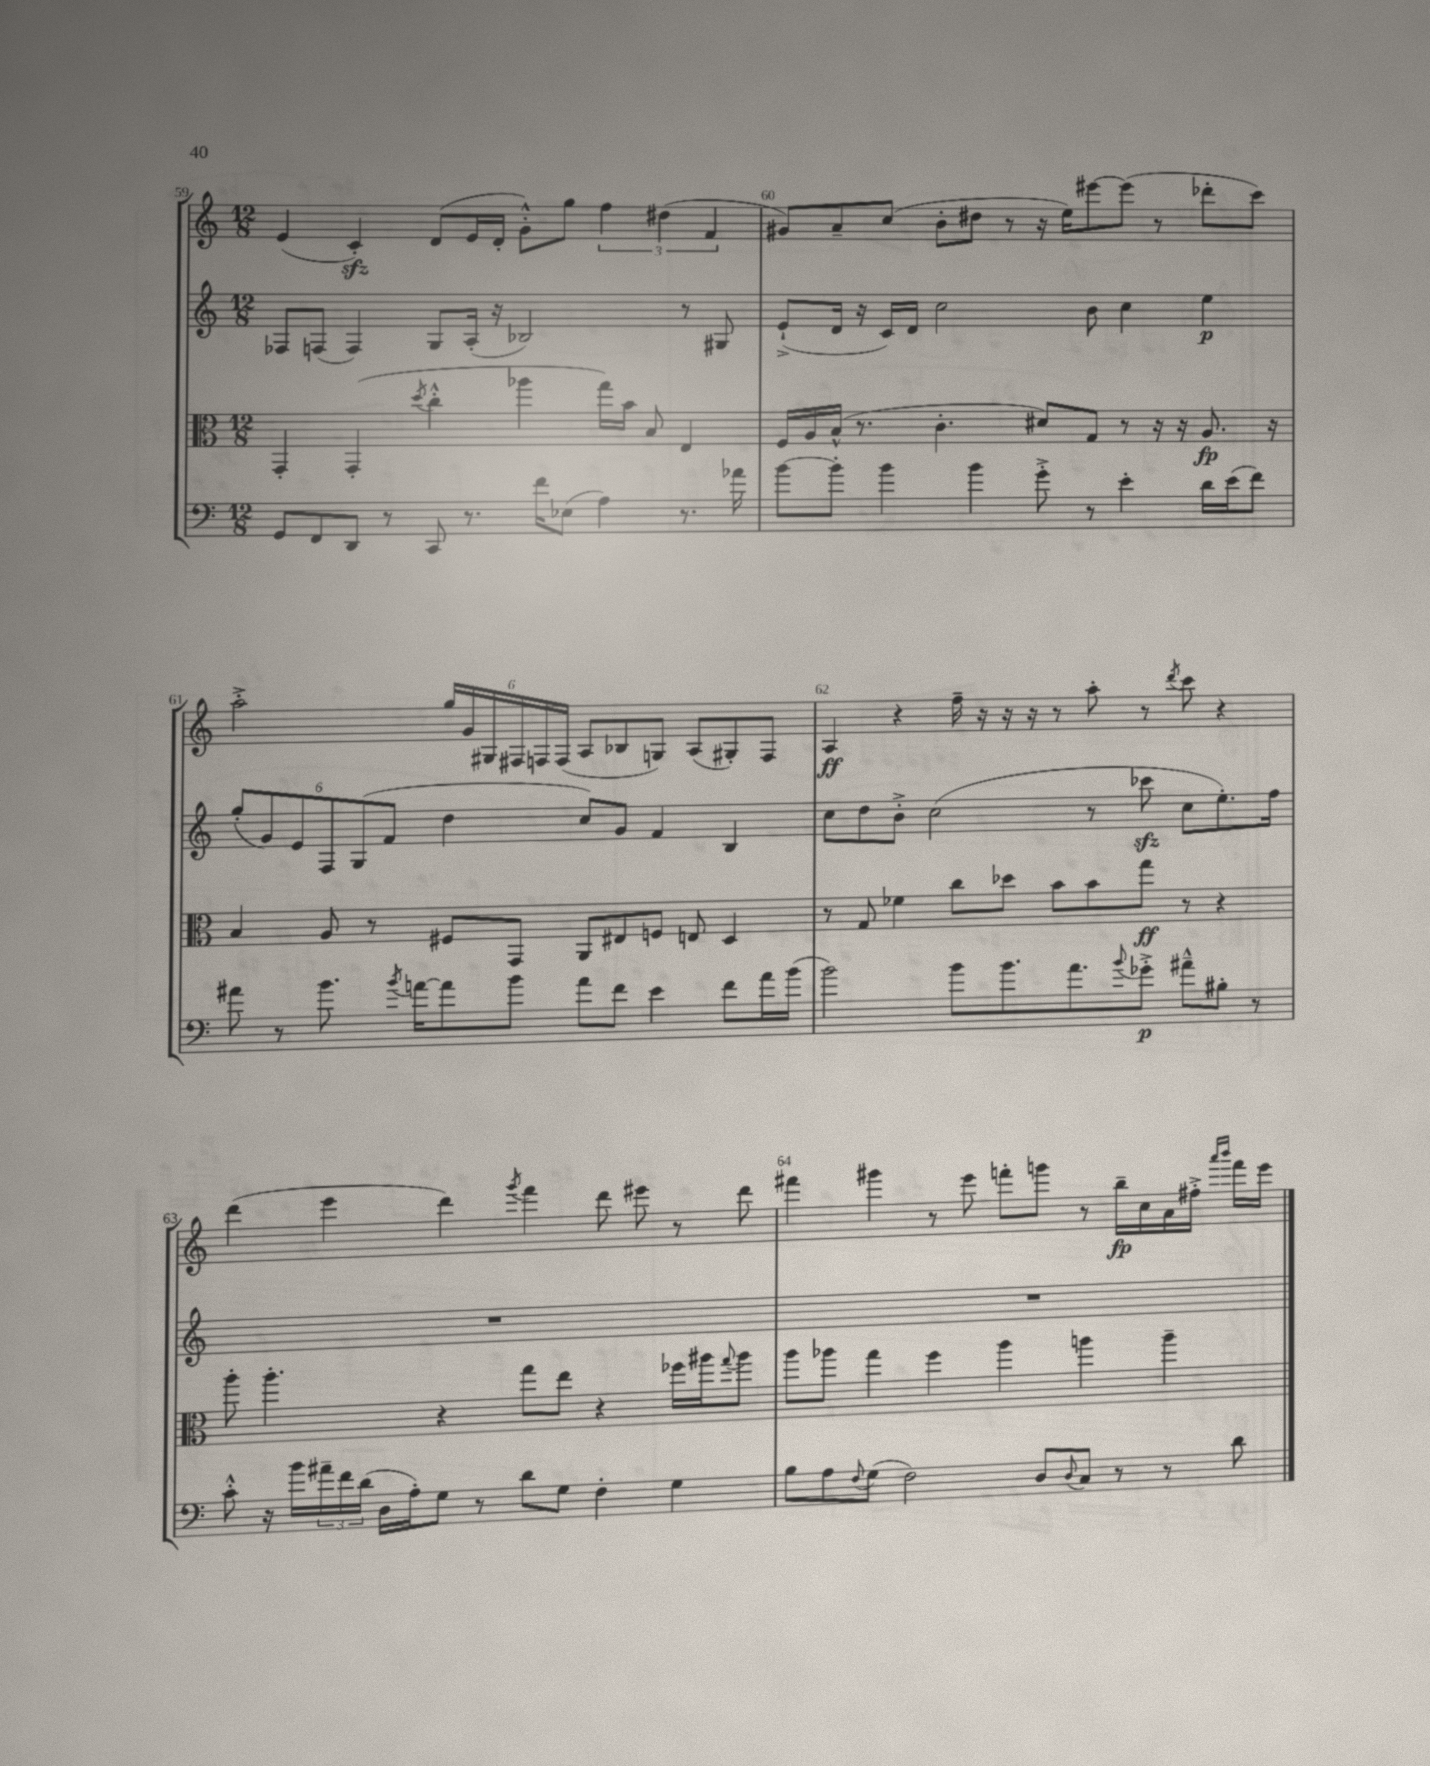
<<
\new StaffGroup <<
\new Staff = "s0" {
    \clef treble \key c \major \numericTimeSignature \time 12/8
    e'4( c'4-.\sfz) d'8( e'16 d'16-. g'8-.-^) g''8 \tuplet 3/2 { f''4 dis''4( f'4 } |
    gis'8) a'8-- c''8( b'8-. dis''8 r8 r16 e''16) eis'''8~ eis'''8( r8 des'''8-. c'''8) |
    a''2-.-> \tuplet 6/4 { g''16 g'16 gis16 fis16 f16 f16( } a8 bes8 g8) a8( gis8-.) f8 |
    a4\ff r4 f''16-- r16 r16 r16 r8 a''8-. r8 \acciaccatura { d'''8 } c'''8 r4 |
    d'''4( e'''4 d'''4) \acciaccatura { g'''8 } f'''4 d'''8 eis'''8 r8 d'''8 |
    fis'''4 gis'''4 r8 e'''8 f'''8-. g'''8 r8 b''16--\fp c''16 a'16 fis''16-.-> \grace { a'''16 b'''16 } f'''16 e'''16 \bar "|." |
}
\new Staff = "s1" {
    \clef treble \key c \major \numericTimeSignature \time 12/8
    fes8 f8( f4) g8 a16-.( r16 bes2) r8 gis8 |
    e'8-!->( d'16 r16 c'16) d'16 c''2 b'8 c''4 e''4\p |
    \tuplet 6/4 { g''8-.( g'8) e'8 f8 g8( f'8 } d''4 c''8) g'8 f'4 b4 |
    c''8 d''8 b'8-.-> c''2( r8 ces'''8\sfz c''8 e''8.-.) f''16 |
    R1. |
    R1. \bar "|." |
}
\new Staff = "s2" {
    \clef alto \key c \major \numericTimeSignature \time 12/8
    g,4-. g,4-.( \acciaccatura { d''8 } c''4-.-^ aes''4 g''16) b'16 b8 e4 |
    f16 a16 b16-^( r8. c'4.-. dis'8) g8 r8 r16 r16 a8.\fp r16 |
    b4 a8 r8 fis8 g,8 a,8 eis8 f8 e8 d4 |
    r8 g8 fes'4 c''8 des''8 b'8 b'8 g''8\ff r8 r4 |
    a''8-. a''4.-. r4 g''8 e''8 r4 fes''16 ais''16 \appoggiatura { g''8 } ais''8 |
    a''8 aes''8 g''4 f''4 aes''4 a''4 a''4-- \bar "|." |
}
\new Staff = "s3" {
    \clef bass \key c \major \numericTimeSignature \time 12/8
    g,8 f,8 d,8 r8 c,8 r8. f'16 ees8( a4) r8. aes'16 |
    b'8~ b'8-. b'4 b'4 g'8-.-> r8 e'4-. d'16 e'16( f'8) |
    ais'8 r8 b'8. \acciaccatura { b'8 } a'16~ a'8 b'8 a'8 f'8 e'4 f'8 a'16 b'16( |
    b'2) b'8 b'8. a'8. \appoggiatura { b'8 } ges'8-.->\p ais'8---^ bis8-. r8 |
    c'8-.-^ r16 b'16 \tuplet 3/2 { ais'16-- f'16 d'16( } d16 a16-.) g8 r8 d'8 g8 f4-. g4 |
    b8 a8 \appoggiatura { f8 } g8( f2) d8 \appoggiatura { d8 } c8 r8 r8 d'8 \bar "|." |
}
>>
>>
\layout { \context { \Score currentBarNumber = #59 \override BarNumber.break-visibility = ##(#f #t #t) barNumberVisibility = #all-bar-numbers-visible } }
